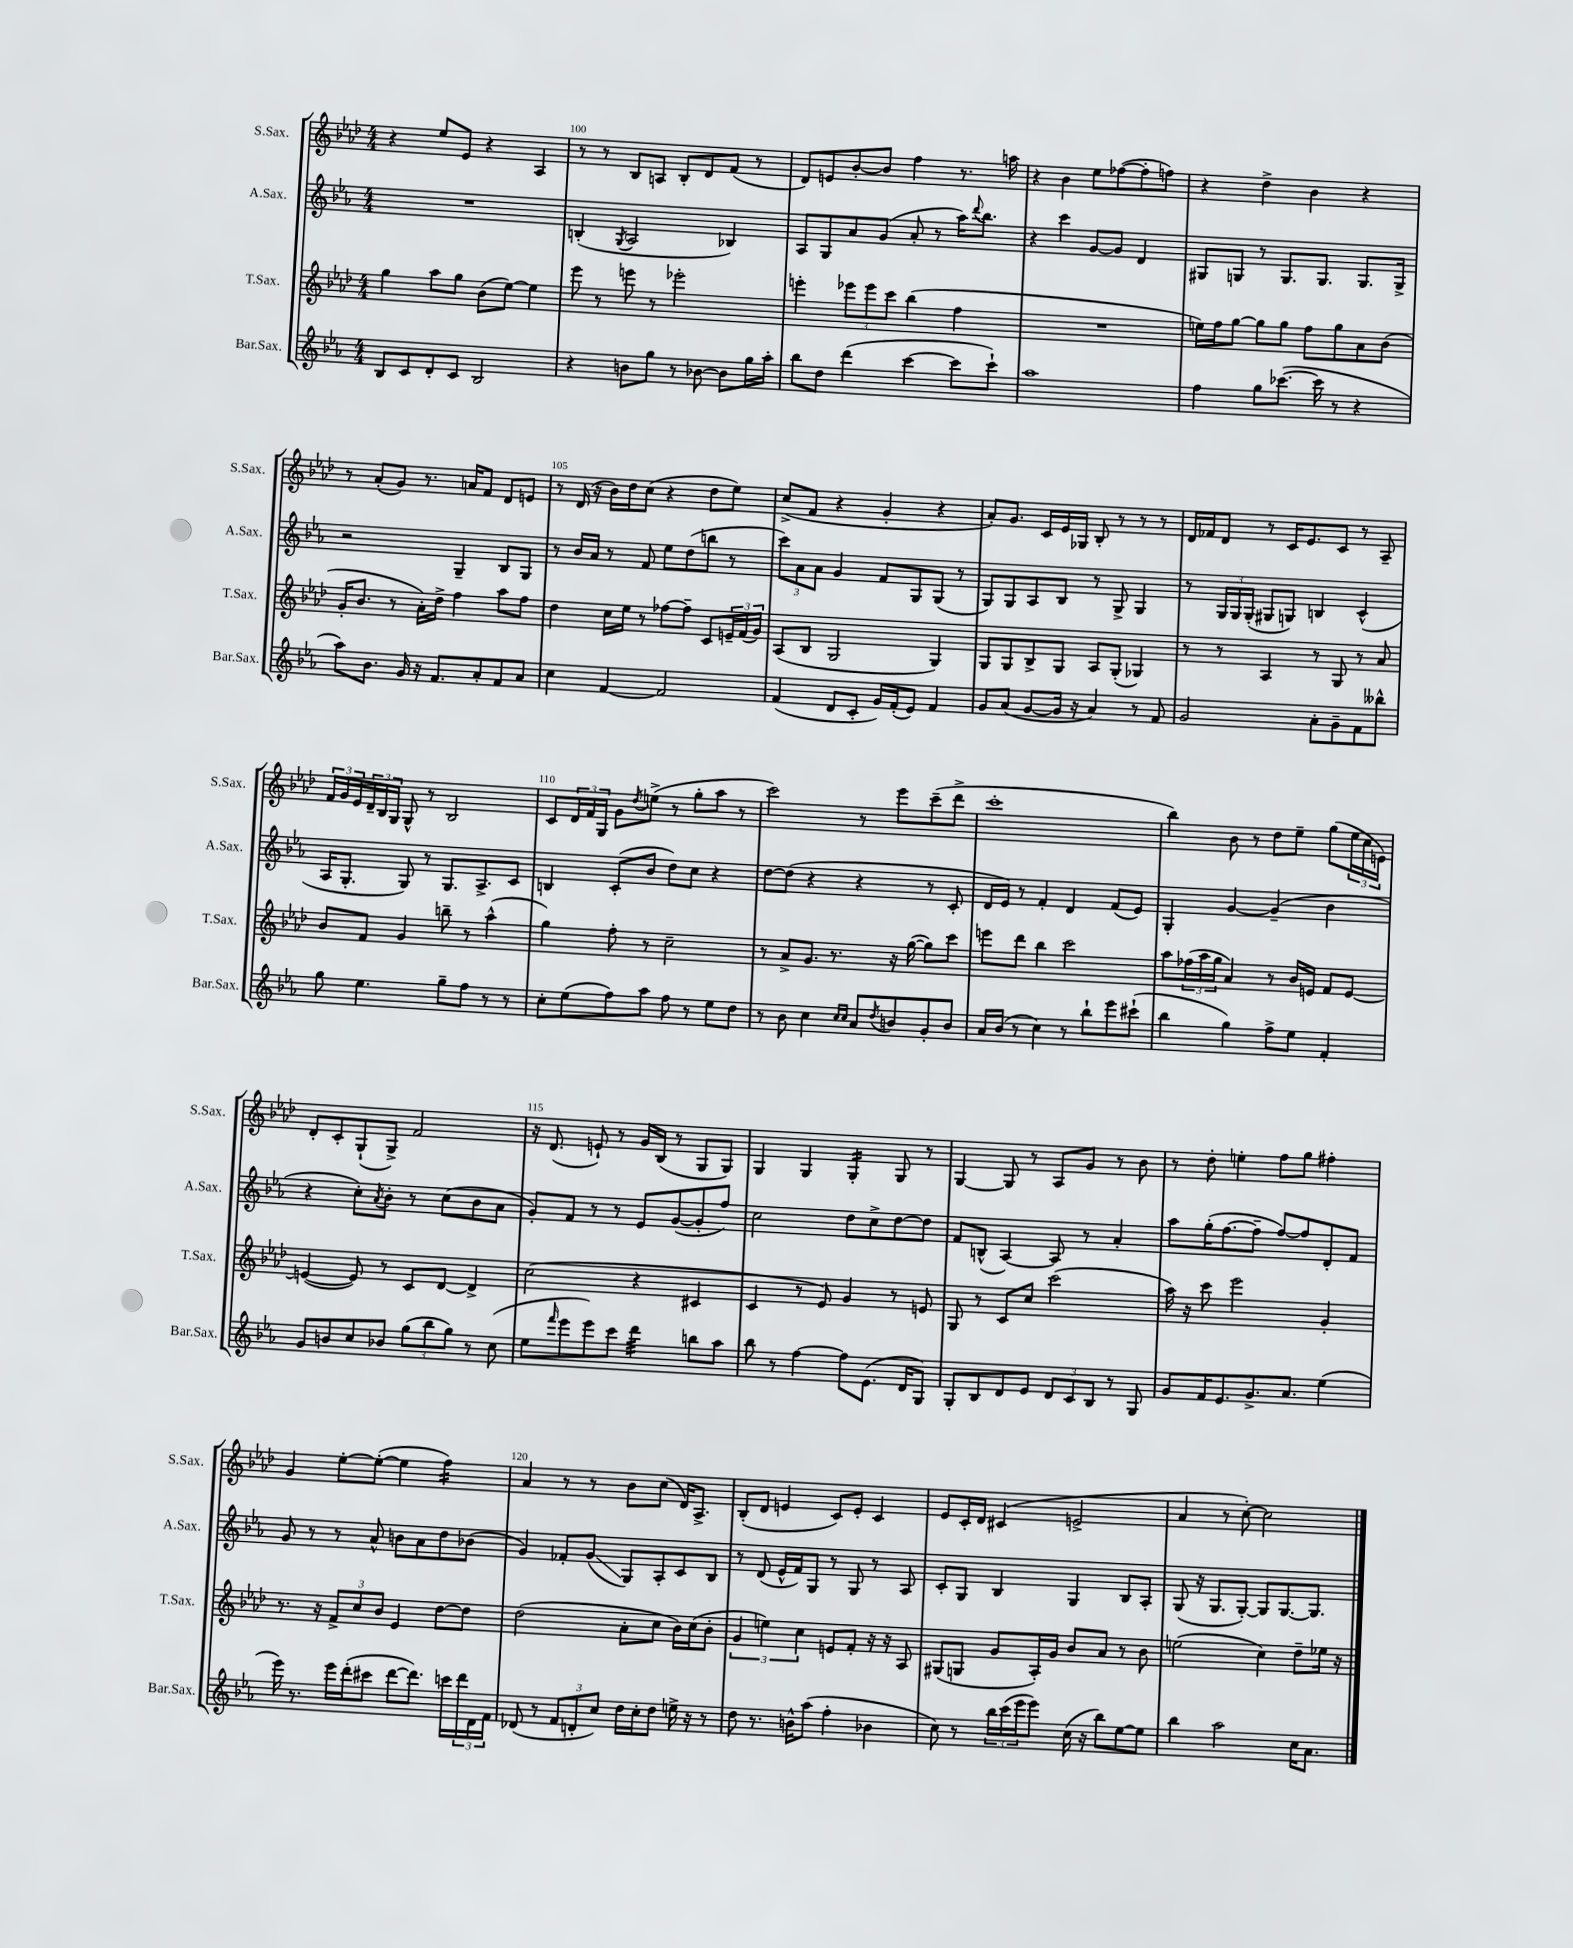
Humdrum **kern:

**kern	**kern	**kern	**kern
*staff4	*staff3	*staff2	*staff1
*clefG2	*clefG2	*clefG2	*clefG2
*k[b-e-a-]	*k[b-e-a-d-]	*k[b-e-a-]	*k[b-e-a-d-]
*M4/4	*M4/4	*M4/4	*M4/4
8B-	4gg	1r	4r
8c	.	.	.
8d'	8aa-	.	8ee-
8c	8gg	.	8e-
2B-	(8b-	.	4r
.	[8ee-)	.	.
.	4ee-]	.	4A-
=	=	=	=
4r	8eee-	(4B'	8r
.	8r	.	8r
.	.	8qG	.
8b	8eee	2A-	8B-
8gg	8r	.	8A
8r	2eee-'	.	8B-'
[8b-	.	.	8d-
8b-]	.	4B-)	(8f
16gg	.	.	8r
16aa-'	.	.	.
=	=	=	=
8bb-	4eee'	8A-	8d-)
8dd	.	8G	8e
(4ddd	12eee-	8a-	[8b-'
.	12eee-	.	.
.	.	(8g	8b-]
.	12ccc	.	.
[4ccc	(4bb-	8a-'	4ff
.	.	8r	.
8ccc]	4ff	16aa-)	8.r
.	.	8qqddd	.
.	.	8.bb-	.
8ccc`)	.	.	.
.	.	.	16aa
=	=	=	=
1aa-	1r	4r	4r
.	.	4ccc	4b-
.	.	[8g	8ee-
.	.	8g]	([8ff-
.	.	4d	8ff-']
.	.	.	8ff)
=	=	=	=
4ff	16ee)	8G#	4r
.	16ff	.	.
.	[8gg	8G	.
8gg	8gg]	8r	4dd-^
([8.ccc-	8gg	8.G	.
.	8ff	.	4b-
16ccc-]	.	8.G	.
8r	8gg	.	.
4r	8a-	8.G	4r
.	(8b-	.	.
.	.	16G^	.
=	=	=	=
8aa-)	16g'	2r	8r
.	8.b-	.	.
8.b-	.	.	(8a-'
.	8r	.	8g)
16g	.	.	.
16r	16a-')	.	8.r
8.f	16dd-^	.	.
.	4ff	4G~	.
.	.	.	16a
8a-'	.	.	8f
8f	8aa-	8B-	8d-
8a-	8ff	8G	8e
=	=	=	=
4cc	4dd-	8r	8r
.	.	16b-	(16d-
.	.	16a-	16r
[4f	16cc	8r	16b-)
.	16ee-	.	16dd-
.	8r	8f	(8cc
2f]	[8ff-	8ee-	4r
.	8ff-~]	(8dd	.
.	8c	8bb	8dd-
.	24e~	8r	8ee-)
.	(24f	.	.
.	24g)	.	.
=	=	=	=
(4f	(8A-	12ccc)	(8cc^
.	.	12a-	.
.	8B-	.	8f
.	.	12a-	.
8d	2G	4g	4r
8c'	.	.	.
16g)	.	8f	4g'
(16f'	.	.	.
8e-)	.	8G	.
4f	4G)	(8G	4r
.	.	8r	.
=	=	=	=
8g	8G	8G)	8a-')
(8a-	8G	8G	8.g
[8g	8B-^	8A-	.
.	.	.	16c
16g]	8G	8B-	16e-
16r	.	.	16G-
4a-)	8A-	8r	8B-'
.	(8G'	8G^	8r
8r	4G-)	4G	8r
8f	.	.	8r
=	=	=	=
2g	8r	8r	16d-
.	.	.	16f-
.	8r	24G	8d-
.	.	24G	.
.	.	(24G'	.
.	4A-	8G#	8r
.	.	8G)	16c
.	.	.	8.e-
8a-'	8r	4B	.
8g~	8G	.	8c
8f	8r	(4c^^	8r
8bb--^^	8a-	.	8A-~
=	=	=	=
8gg	8b-	16A-	24f
.	.	.	24g
.	.	8.G'	.
.	.	.	24e-
4.ee-	8f	.	24d-~
.	.	.	24B-
.	.	.	24G
.	4g	8G)	8G^^
.	.	8r	8r
8gg~	8bb~	8.G	2B-
8ff	8r	.	.
.	.	8.A-^	.
8r	(4aa-^^	.	.
8r	.	8c	.
=	=	=	=
8cc'	4gg)	4B	8c
(8ee-	.	.	24d-
.	.	.	24f
.	.	.	24G
8ff)	8ff'	(8c'	8g
.	.	.	8qdd-
8aa-	8r	8b-	(8ee^
8ff	2cc~	8dd)	8r
8r	.	8cc	8gg'
8ee-	.	4r	8aa-
8dd	.	.	8r
=	=	=	=
8r	8r	[8dd	2ccc)
8b-	8a-^	(8dd]	.
4cc	8.g	4r	.
.	8.r	.	.
16qqcc	.	.	.
16qqcc	.	.	.
8a-	.	4r	8r
8qdd	.	.	.
8b	16r	.	8eee-
.	([16gg	.	.
8g'	8gg])	8r	(8ccc~
8b	8ccc	8c'	8ddd-^
=	=	=	=
16a-	8eee	16d	1ccc'
(16b-	.	16e-)	.
8r	8ddd-	8r	.
4cc)	4bb-	4f'	.
8r	2ccc	4d	.
8bb-`	.	.	.
8eee-	.	(8f	.
(8ccc#`	.	8e-)	.
=	=	=	=
4bb-	8aa-	4G'	4bb-)
.	(24ff-	.	.
.	24aa-	.	.
.	24gg	.	.
4gg)	4a-)	[4g	8b-
.	.	.	8r
8ff^	8r	(4g~]	8dd-
8ee-	16b-	.	8ee-~
.	16e	.	.
4f'	8f	4b-	(8gg
.	[8e	.	24ee-
.	.	.	24cc
.	.	.	24e)
=	=	=	=
8g	(4e_	4r	8d-'
8b	.	.	8c'
8cc	8e])	8cc')	(8G`
.	.	8qa-	.
8b-	8r	8b-'	8G^)
(12gg	8c	8r	2f
12bb-	.	.	.
.	[8d-	(8cc	.
12gg)	.	.	.
8r	4d-^]	8b-	.
(8cc	.	8a-	.
=	=	=	=
8ee-	(2cc	8g')	16r
.	.	.	(8.d-
16qqfff	.	.	.
8eee-	.	8f	.
8eee-)	.	8r	8e`)
8ccc	.	8r	8r
4ddd	4r	8e-	16g
.	.	.	(16B-
.	.	([8g	8r
8bb	4c#	8g']	8G
8aa-	.	8ff)	8G)
=	=	=	=
8bb-	4c	2cc	4G
8r	.	.	.
[4ff	8r	.	4G
.	8e-)	.	.
8ff]	4g	8dd	4G'
(8.e-	.	8cc^	.
.	8r	[8dd	8G
16d	.	.	.
8G)	8e	8dd]	8r
=	=	=	=
8G'	8G	8f	[4G
8B-	8r	(8B^^	.
8d	8c	[4A-)	8G]
8e-	8cc	.	8r
12d	(2ccc	8A-]	8A-
12c	.	.	.
.	.	8r	8g
12B-	.	.	.
8r	.	4a-'	8r
8G	.	.	8b-
=	=	=	=
8g	16aa-)	8aa-	8r
.	16r	.	.
16f	8ccc	(16gg'	8dd-'
8.e-	.	[8.ff	.
.	2eee-	.	4ee'
8.g^	.	8ff~]	.
.	.	[8ff)	8ff
8.a-	.	.	.
.	.	8ff]	8gg
(4ee-	4g'	8d'	4ff#'
.	.	8f	.
=	=	=	=
16eee-)	8.r	8g	4g
8.r	.	.	.
.	.	8r	.
.	16r	.	.
16eee-	12f^	8r	[8ee-'
(16ddd'	.	.	.
.	12cc	.	.
8ccc#	.	8a-^^	(8ee-'_
.	12b-	.	.
[8ddd	4e-	8b	4ee-]
8.ddd])	.	8a-	.
.	[8dd-	8dd	4ff)
16ccc	.	.	.
24ddd	8dd-]	(8b-	.
24d	.	.	.
24f	.	.	.
=	=	=	=
(8d-	(2dd-	4g)	4a-
8r	.	.	.
12f	.	8f-'	8r
12d'	.	.	.
.	.	(8g	8r
12cc)	.	.	.
16dd	8a-'	8G)	8b-
16cc'	.	.	.
8dd	8cc	8A-'	(8cc
16ee^	16b-)	8c	16d-)
16r	(16cc	.	8.A-^
8r	8b-'	8B-	.
=	=	=	=
8dd	6g	8r	(8B-'
8.r	.	(8d	8d-
.	6ee)	.	.
.	.	16e-^^	4e
16b^^	.	16f)	.
.	6cc	.	.
(8aa-	.	8G	.
4ff'	8e	8r	8c)
.	8f'	8G	8e'
4b-	16r	8r	4c
.	16r	.	.
.	8A-	8A-	.
=	=	=	=
8cc)	(8G#	8c'	8e-
8r	8G	8G	16c'
.	.	.	16d-
24bb-	8g	4B-	(4c#
(24ccc	.	.	.
24eee-	.	.	.
8eee-)	16A-')	.	.
.	16g	.	.
(16cc	8b-	4G	2e^
16r	.	.	.
8bb-)	8a-	.	.
[8ee-	8r	8B-	.
8ee-]	8b-	8A-'	.
=	=	=	=
4bb-	(2ee	(8G	4a-
.	.	16r	.
.	.	8.G	.
2aa-	.	.	8r
.	.	[8G')	[8cc')
.	4cc)	8G]	2cc]
.	.	[8.G	.
16cc	8dd-~	.	.
8.a-	.	8.G]	.
.	16ee-	.	.
.	16r	.	.
==	==	==	==
*-	*-	*-	*-
